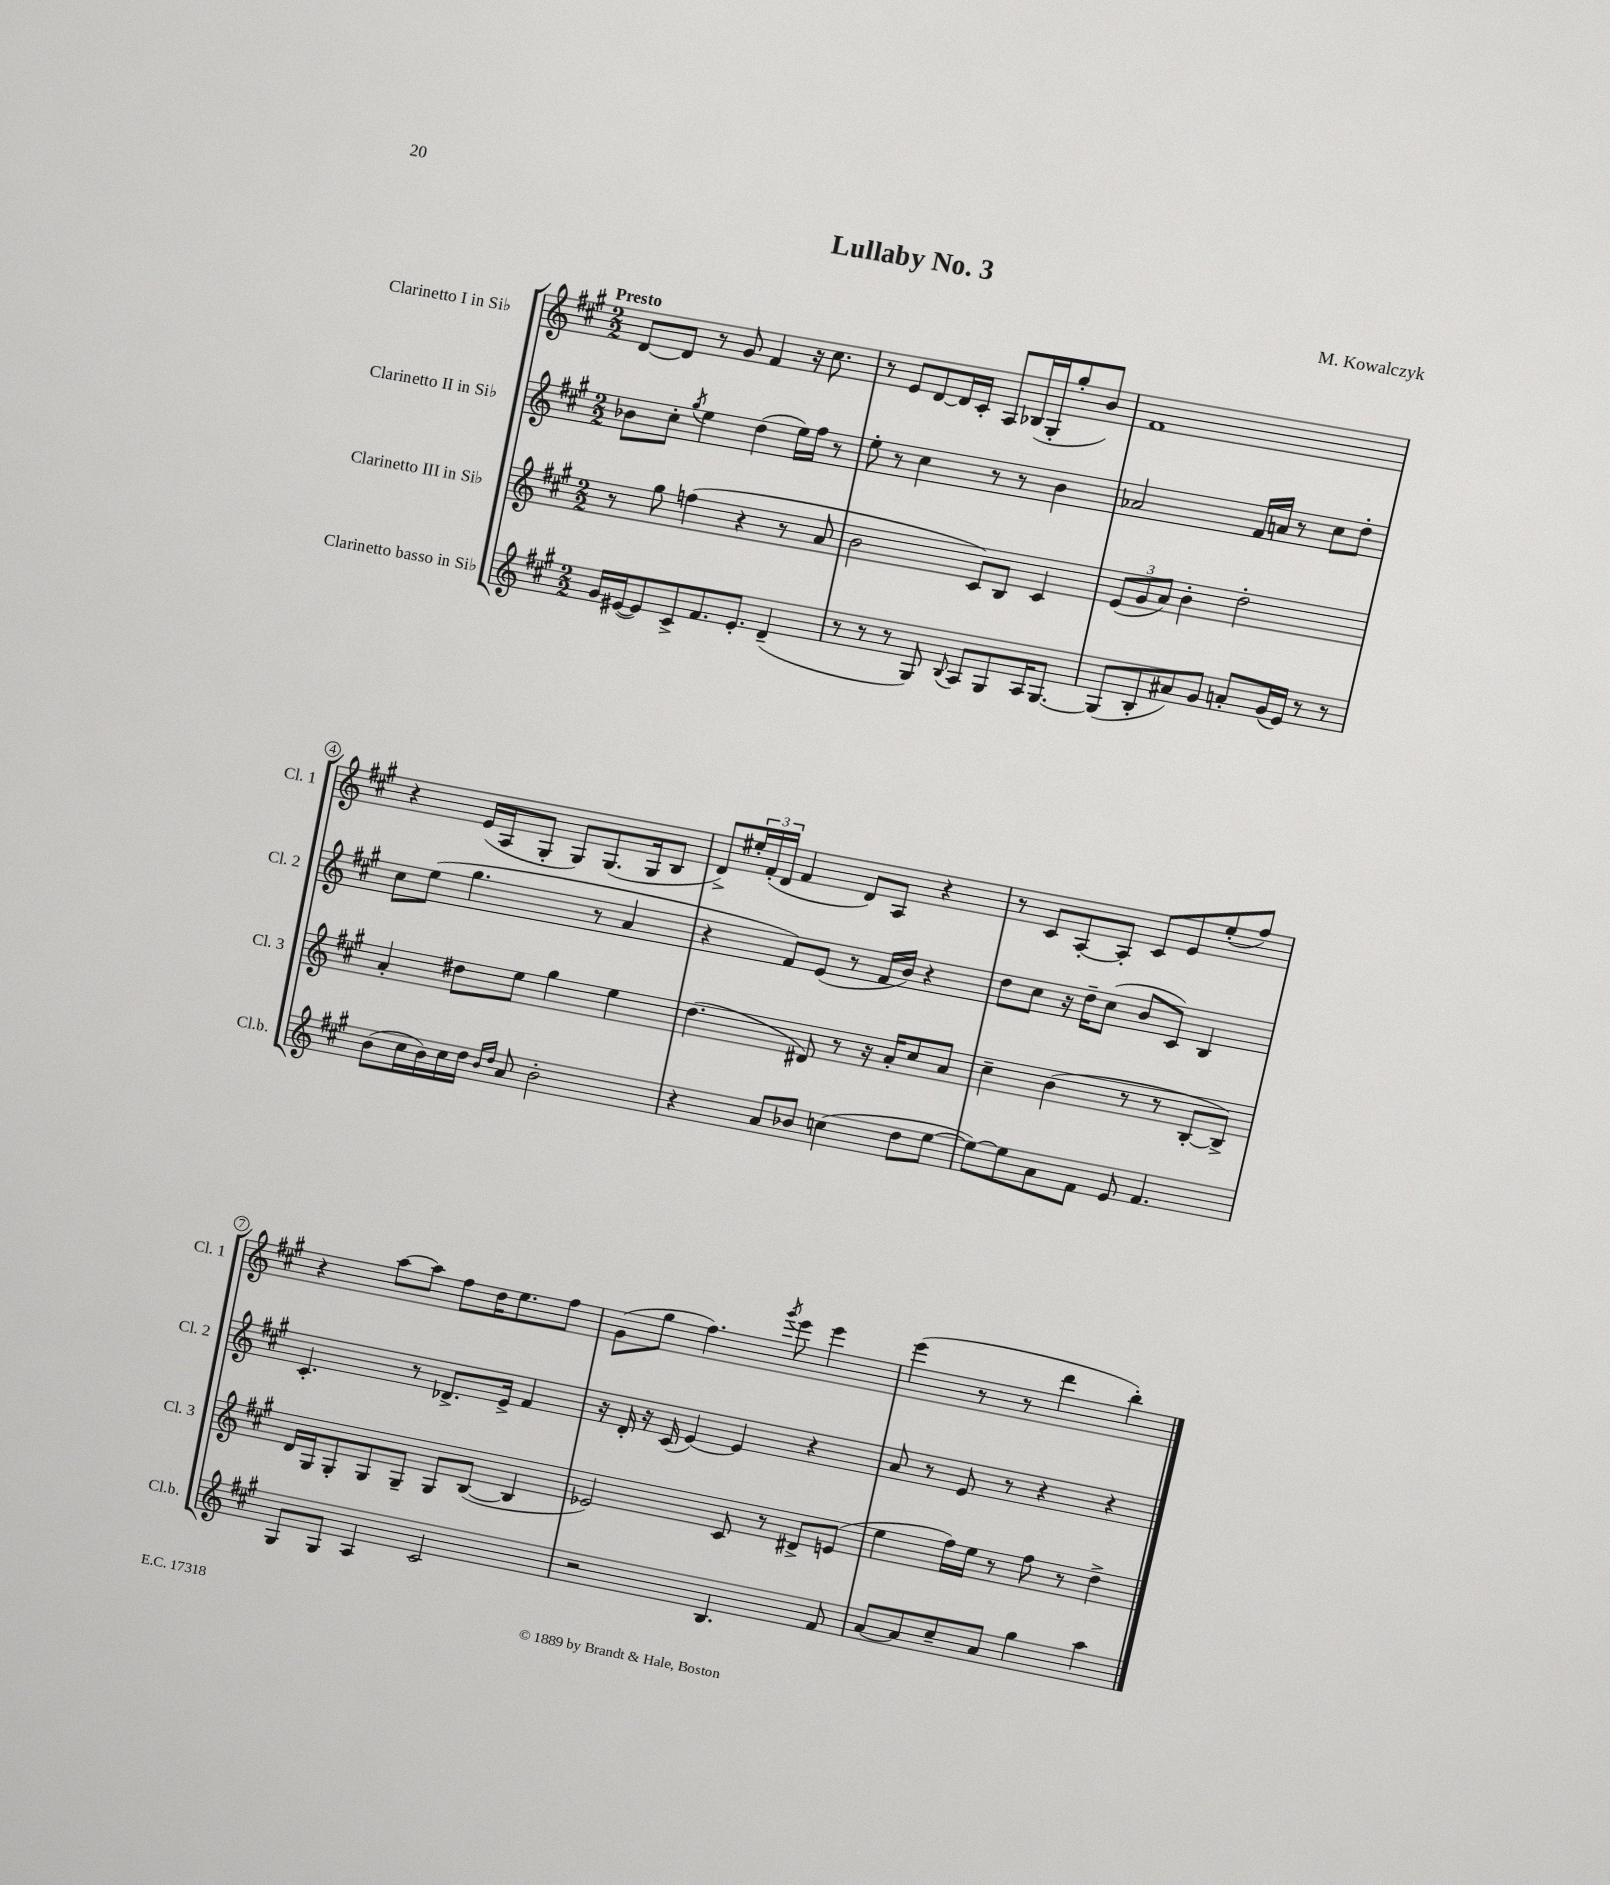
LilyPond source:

\header { title = "Lullaby No. 3" composer = "M. Kowalczyk" }
<<
\new StaffGroup <<
\new Staff = "s0" \with { instrumentName = "Clarinetto I in Sib" shortInstrumentName = "Cl. 1" } {
    \clef treble \key a \major \numericTimeSignature \time 2/2 \tempo "Presto"
    d'8~ d'8 r8 gis'8 fis'4 r16 cis''8. |
    r8 e'8 d'8~ d'16 cis'16-. a8 bes16( gis16-. gis''8-. b'8) |
    fis'1 |
    r4 e'16( a16 gis8-. gis8) gis8.( gis16 b8 |
    d'8->) \tuplet 3/2 { eis''16-. fis'16-.( d'16 } fis'4 d'8) a8 r4 |
    r8 cis'8 a8~-. a8-. cis'8 e'8 e''8-.( fis''8) |
    r4 a''8~ a''8 fis''8 d''16 e''8. fis''8 |
    gis'8( gis''8 fis''4.) \acciaccatura { gis'''8 } e'''8 e'''4 |
    e'''4( r8 r8 d'''4 b''4-.) \bar "|." |
}
\new Staff = "s1" \with { instrumentName = "Clarinetto II in Sib" shortInstrumentName = "Cl. 2" } {
    \clef treble \key a \major \numericTimeSignature \time 2/2
    bes'8 cis''8-. \acciaccatura { gis''8 } e''4 d''4( e''16) fis''16 r8 |
    e''8-. r8 cis''4 r8 r8 b'4 |
    aes'2 fis'16 a'16 r8 cis''8 d''8-. |
    cis''8 e''8( gis''4. r8 a'4 |
    r4 fis'8) e'8( r8 fis'16 b'16) r4 |
    d''8 cis''8 r16 d''16-- cis''8( b'8 cis'8) b4 |
    cis'4.-. r8 des'8.-> e'16-> fis'4 |
    r16 d'16-. r16 cis'16( e'4~) e'4 r4 |
    a'8 r8 e'8 r8 r4 r4 \bar "|." |
}
\new Staff = "s2" \with { instrumentName = "Clarinetto III in Sib" shortInstrumentName = "Cl. 3" } {
    \clef treble \key a \major \numericTimeSignature \time 2/2
    r8 gis''8 f''4( r4 r8 a'8 |
    b'2 cis'8) b8 cis'4 |
    \tuplet 3/2 { e'8( gis'8 a'8) } b'4-. d''2-. |
    a'4-. dis''8 e''8 gis''4 e''4 |
    d''4.( dis'8) r8 r16 a'16-. cis''8 a'8 |
    cis''4-- b'4( r8 r8 b8~-. b8->) |
    d'16 gis16 gis8-. gis8 gis8-- gis8 b8~( b4 |
    ees'2) cis'8 r8 dis'8-> e'8( |
    e''4 fis''16) e''16 r8 fis''8 r8 d''4-> \bar "|." |
}
\new Staff = "s3" \with { instrumentName = "Clarinetto basso in Sib" shortInstrumentName = "Cl.b." } {
    \clef treble \key a \major \numericTimeSignature \time 2/2
    gis'16 eis'16~( eis'8) cis'8-> fis'8. eis'8.-. d'4--( |
    r8 r8 r8 gis8) \appoggiatura { b8 } a8 gis8 a16 gis8.~ |
    gis8( b8-. ais'8) gis'8 a'8-. gis'16( e'16) r8 r8 |
    b'8( cis''16 b'16) cis''16 d''16 \grace { b'16 d''16 } a'8 b'2-. |
    r4 a'8 bes'8 c''4( d''8 e''8~ |
    e''8~) e''8 a'8 fis'8 e'8 fis'4. |
    gis8 gis8 a4 cis'2 |
    r2 b4. fis'8 |
    a'8~ a'8 cis''8-- a'8 gis''4 a''4 \bar "|." |
}
>>
>>
\layout { \context { \Score \override BarNumber.stencil = #(make-stencil-circler 0.1 0.3 ly:text-interface::print) } }
